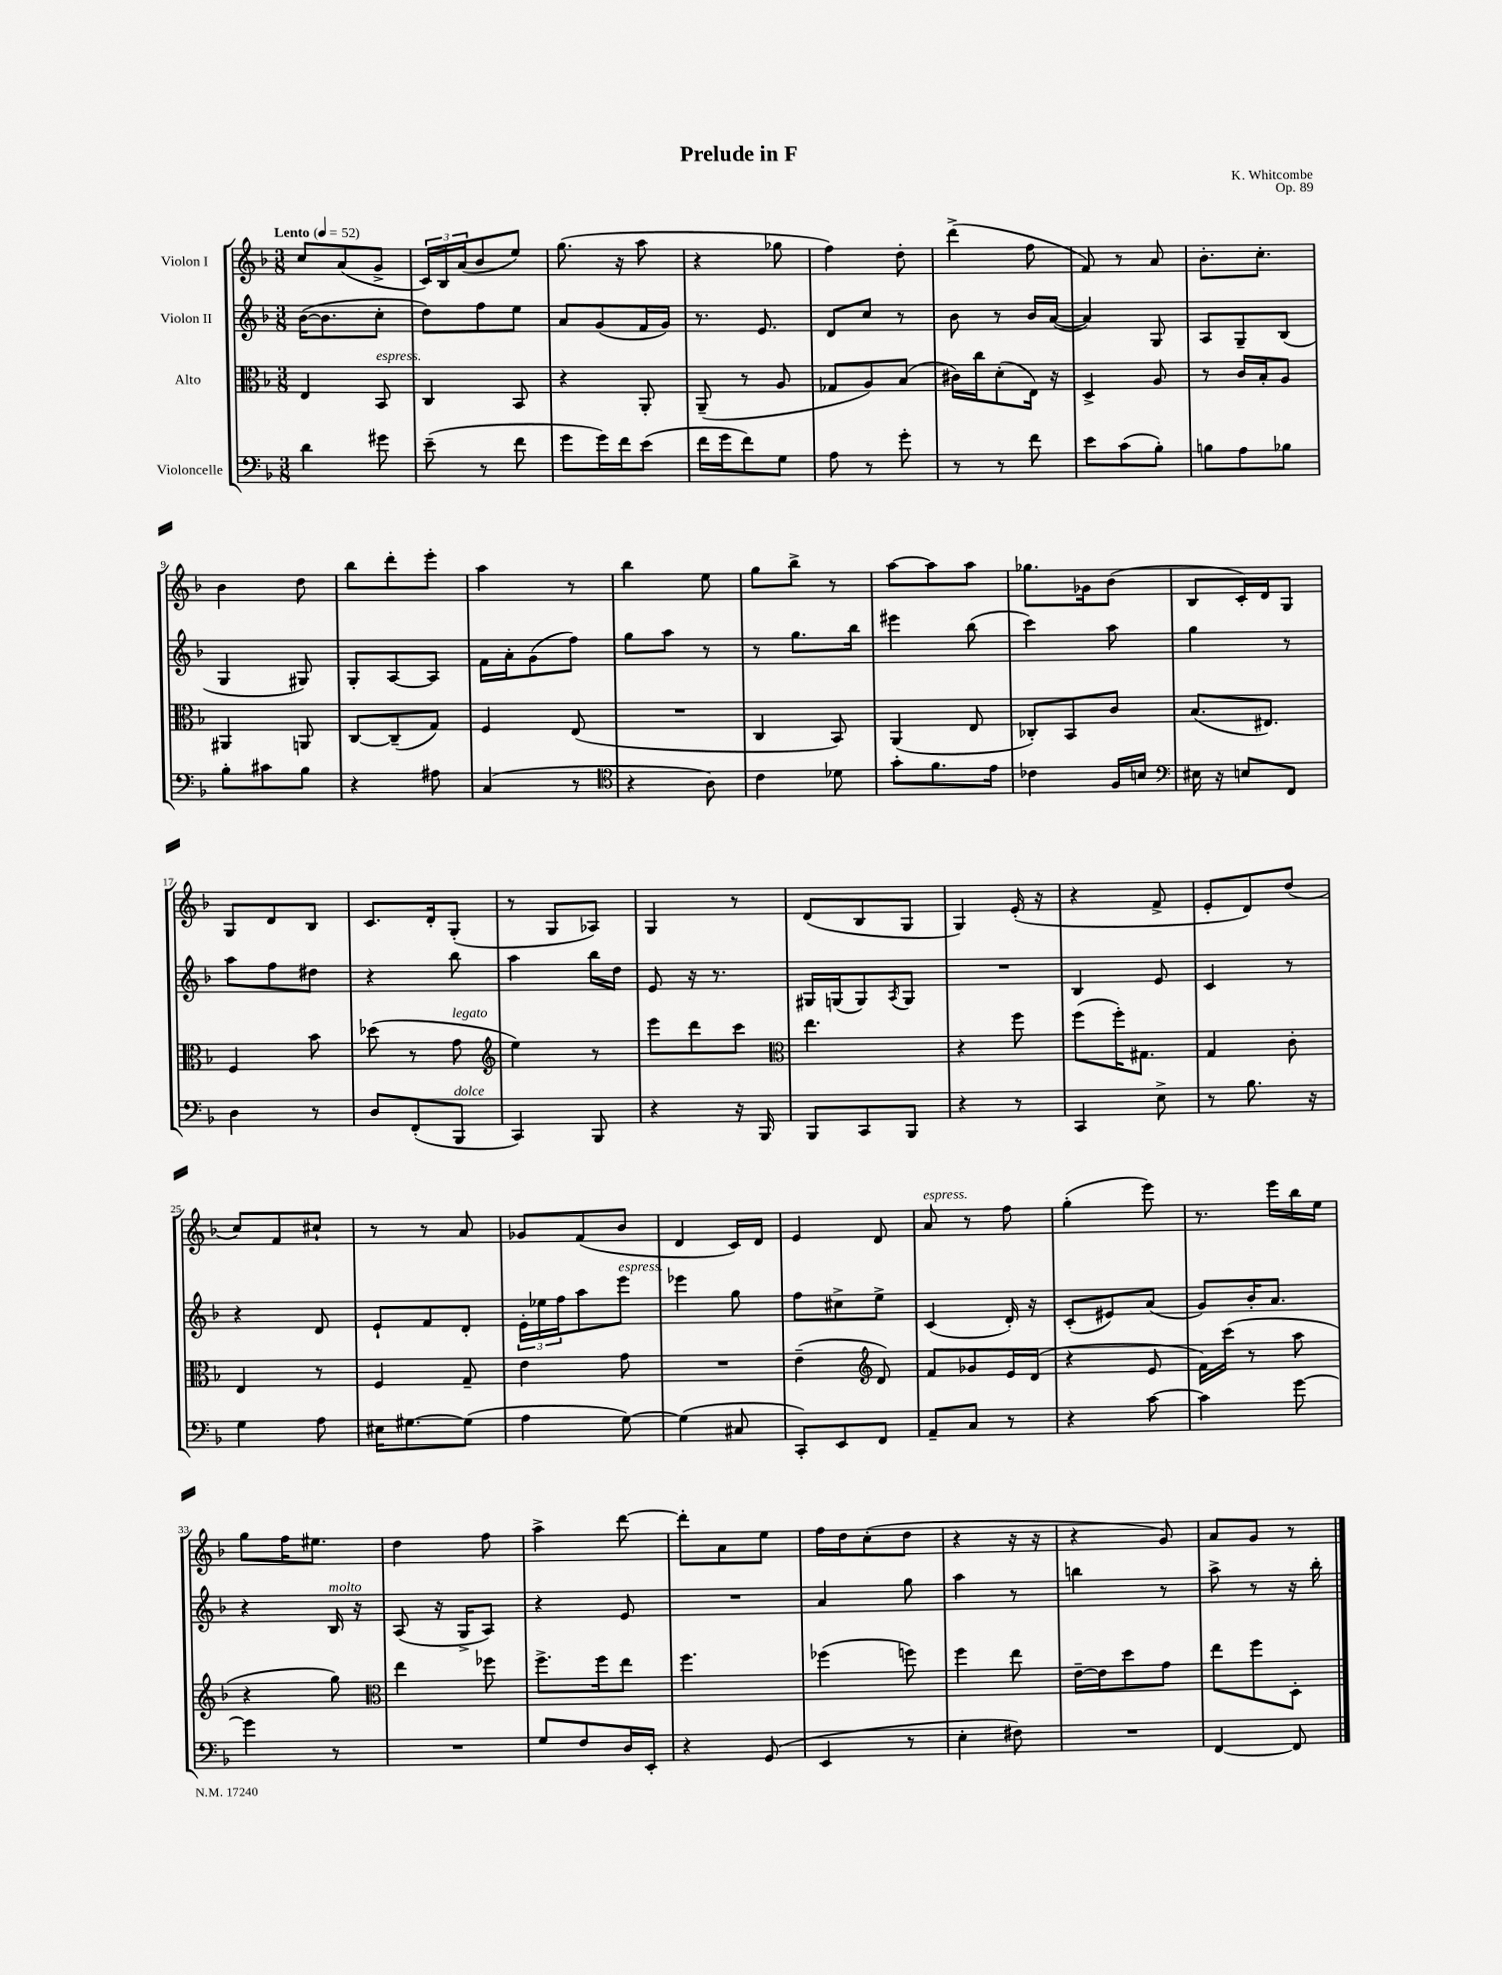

**kern	**kern	**kern	**kern
*staff4	*staff3	*staff2	*staff1
*clefF4	*clefC3	*clefG2	*clefG2
*k[b-]	*k[b-]	*k[b-]	*k[b-]
*M3/8	*M3/8	*M3/8	*M3/8
*MM52	*MM52	*MM52	*MM52
4d	4E	([16b-	8cc
.	.	8.b-]	.
.	.	.	(8a
8g#	8BB-	8cc'	8g^
=	=	=	=
(8e~	4C	8dd)	24c)
.	.	.	24B-
.	.	.	(24a
8r	.	8ff	8b-
8f	8BB-	8ee	8ee)
=	=	=	=
8g	4r	8a	(8.gg
16g)	.	(8g	.
16f	.	.	16r
(8e	8AA'	16f	8aa
.	.	16g)	.
=	=	=	=
16f	(8AA~	8.r	4r
16g	.	.	.
8f)	8r	.	.
.	.	8.e	.
8G	8A	.	8gg-
=	=	=	=
8A	8G-	8d	4ff)
8r	8A)	8cc	.
8g'	(8B-	8r	8dd'
=	=	=	=
8r	16c#)	8b-	(4ddd^
.	16cc	.	.
8r	(8d'	8r	.
8f	16E)	16b-	8ff
.	16r	([16a	.
=	=	=	=
8e	4D^	4a])	8f)
(8c	.	.	8r
8B-')	8A	8G	8a
=	=	=	=
8B	8r	8A	8.b-'
8A	16c	8G~	.
.	16B-'	.	8.cc'
8B-	8A	(8B-	.
=	=	=	=
8B-'	4AA#	4G	4b-
8c#	.	.	.
8B-	8AA	8G#)	8dd
=	=	=	=
4r	[8C	8G'	8bb-
.	(8C~]	[8A	8ddd'
8A#	8G)	8A]	8eee'
=	=	=	=
(4C	4F	16f	4aa
.	.	16a'	.
.	.	(8g	.
8r	(8E	8ff)	8r
=	=	=	=
*clefC4	*	*	*
4r	4.r	8gg	4bb-
.	.	8aa	.
8A)	.	8r	8ee
=	=	=	=
4c	4C	8r	8gg
.	.	8.gg	8bb-^
8d-	8BB-)	.	8r
.	.	16bb-	.
=	=	=	=
8g'	(4AA	4eee#	[8aa
8.f	.	.	8aa]
.	8E	(8bb-	8aa
16e	.	.	.
=	=	=	=
4c-	8C-')	4ccc)	8.gg-
.	8BB-	.	.
.	.	.	16g-
16F	8c	8aa	(8b-
16B	.	.	.
=	=	=	=
*clefF4	*	*	*
16E#	(8.B-	4gg	8B-
16r	.	.	.
8E	.	.	16c')
.	8.E#)	.	16d
8FF	.	8r	8G
=	=	=	=
4D	4F	8aa	8G
.	.	8ff	8d
8r	8b-	8dd#	8B-
=	=	=	=
8D	(8dd-	4r	8.c
(8FF'	8r	.	.
.	.	.	16d'
8BBB-	8g	8bb-	(8G'
=	=	=	=
*	*clefG2	*	*
4CC)	4ee)	4aa	8r
.	.	.	8G
8BBB-	8r	16bb-	8A-)
.	.	16dd	.
=	=	=	=
4r	8eee	8e	4G
.	8ddd	16r	.
.	.	8.r	.
16r	8ccc	.	8r
16BBB-	.	.	.
=	=	=	=
*	*clefC3	*	*
8BBB-	4.ee	16G#	(8d
.	.	(16G	.
8CC	.	8G)	8B-
.	.	8qA	.
8BBB-	.	8G	8G
=	=	=	=
4r	4r	4.r	4G)
8r	8ff	.	(16e'
.	.	.	16r
=	=	=	=
4CC	(8ff	4B-	4r
.	16ff')	.	.
.	8.G#	.	.
8E^	.	8e	8f^
=	=	=	=
8r	4G	4c	8e'
8.B-	.	.	8d)
.	8c'	8r	(8dd
16r	.	.	.
=	=	=	=
4G	4E	4r	8cc)
.	.	.	8f
8A	8r	8d	8cc#`
=	=	=	=
16E#	4F	8e`	8r
[8.G#	.	.	.
.	.	8f	8r
(8G#]	8G~	8d'	8a
=	=	=	=
4A	4e	24e'	8g-
.	.	24ee-	.
.	.	24ff	.
.	.	8aa	(8f
[8G)	8g	8eee	8b-
=	=	=	=
(4G]	4.r	4eee-	4d
8C#	.	8gg	16c)
.	.	.	16d
=	=	=	=
8CC')	(4e~	8ff	4e
8EE	.	8cc#^	.
*	*clefG2	*	*
8FF	8d)	8ee^	8d
=	=	=	=
8AA~	8f	(4c	8a
8C	8g-	.	8r
8r	16e	16d')	8ff
.	(16d	16r	.
=	=	=	=
4r	4r	(8c'	(4gg'
.	.	8e#)	.
[8c	8e	(8a	8eee)
=	=	=	=
4c]	16f)	8g)	8.r
.	(16ccc	.	.
.	8r	16b-'	.
.	.	8.a	16eee
[8g	8aa	.	16bb-
.	.	.	16ee
=	=	=	=
4g]	4r	4r	8gg
.	.	.	16ff
.	.	.	8.ee#
8r	8gg)	16B-	.
.	.	16r	.
=	=	=	=
*	*clefC3	*	*
4.r	4ee	(8A	4dd
.	.	16r	.
.	.	16G^	.
.	8ff-	8A)	8ff
=	=	=	=
8G	8.ff^	4r	4aa^
8F	.	.	.
.	16ff	.	.
16D	8ee	8e	[8ddd
16EE'	.	.	.
=	=	=	=
4r	4.ff	4.r	8ddd']
.	.	.	8a
(8GG	.	.	8ee
=	=	=	=
4EE	(4ff-	4a	16ff
.	.	.	16dd
.	.	.	(8cc'
8r	8ff)	8gg	8dd
=	=	=	=
4E'	4ff	4aa	4r
8F#)	8ee	8r	16r
.	.	.	16r
=	=	=	=
4.r	[16e~	4bb	4r
.	16e]	.	.
.	8dd	.	.
.	8g	8r	8g)
=	=	=	=
[4FF	8ee	8aa^	8a
.	8ff	8r	8g
8FF]	8D'	16r	8r
.	.	16bb-'	.
==	==	==	==
*-	*-	*-	*-
